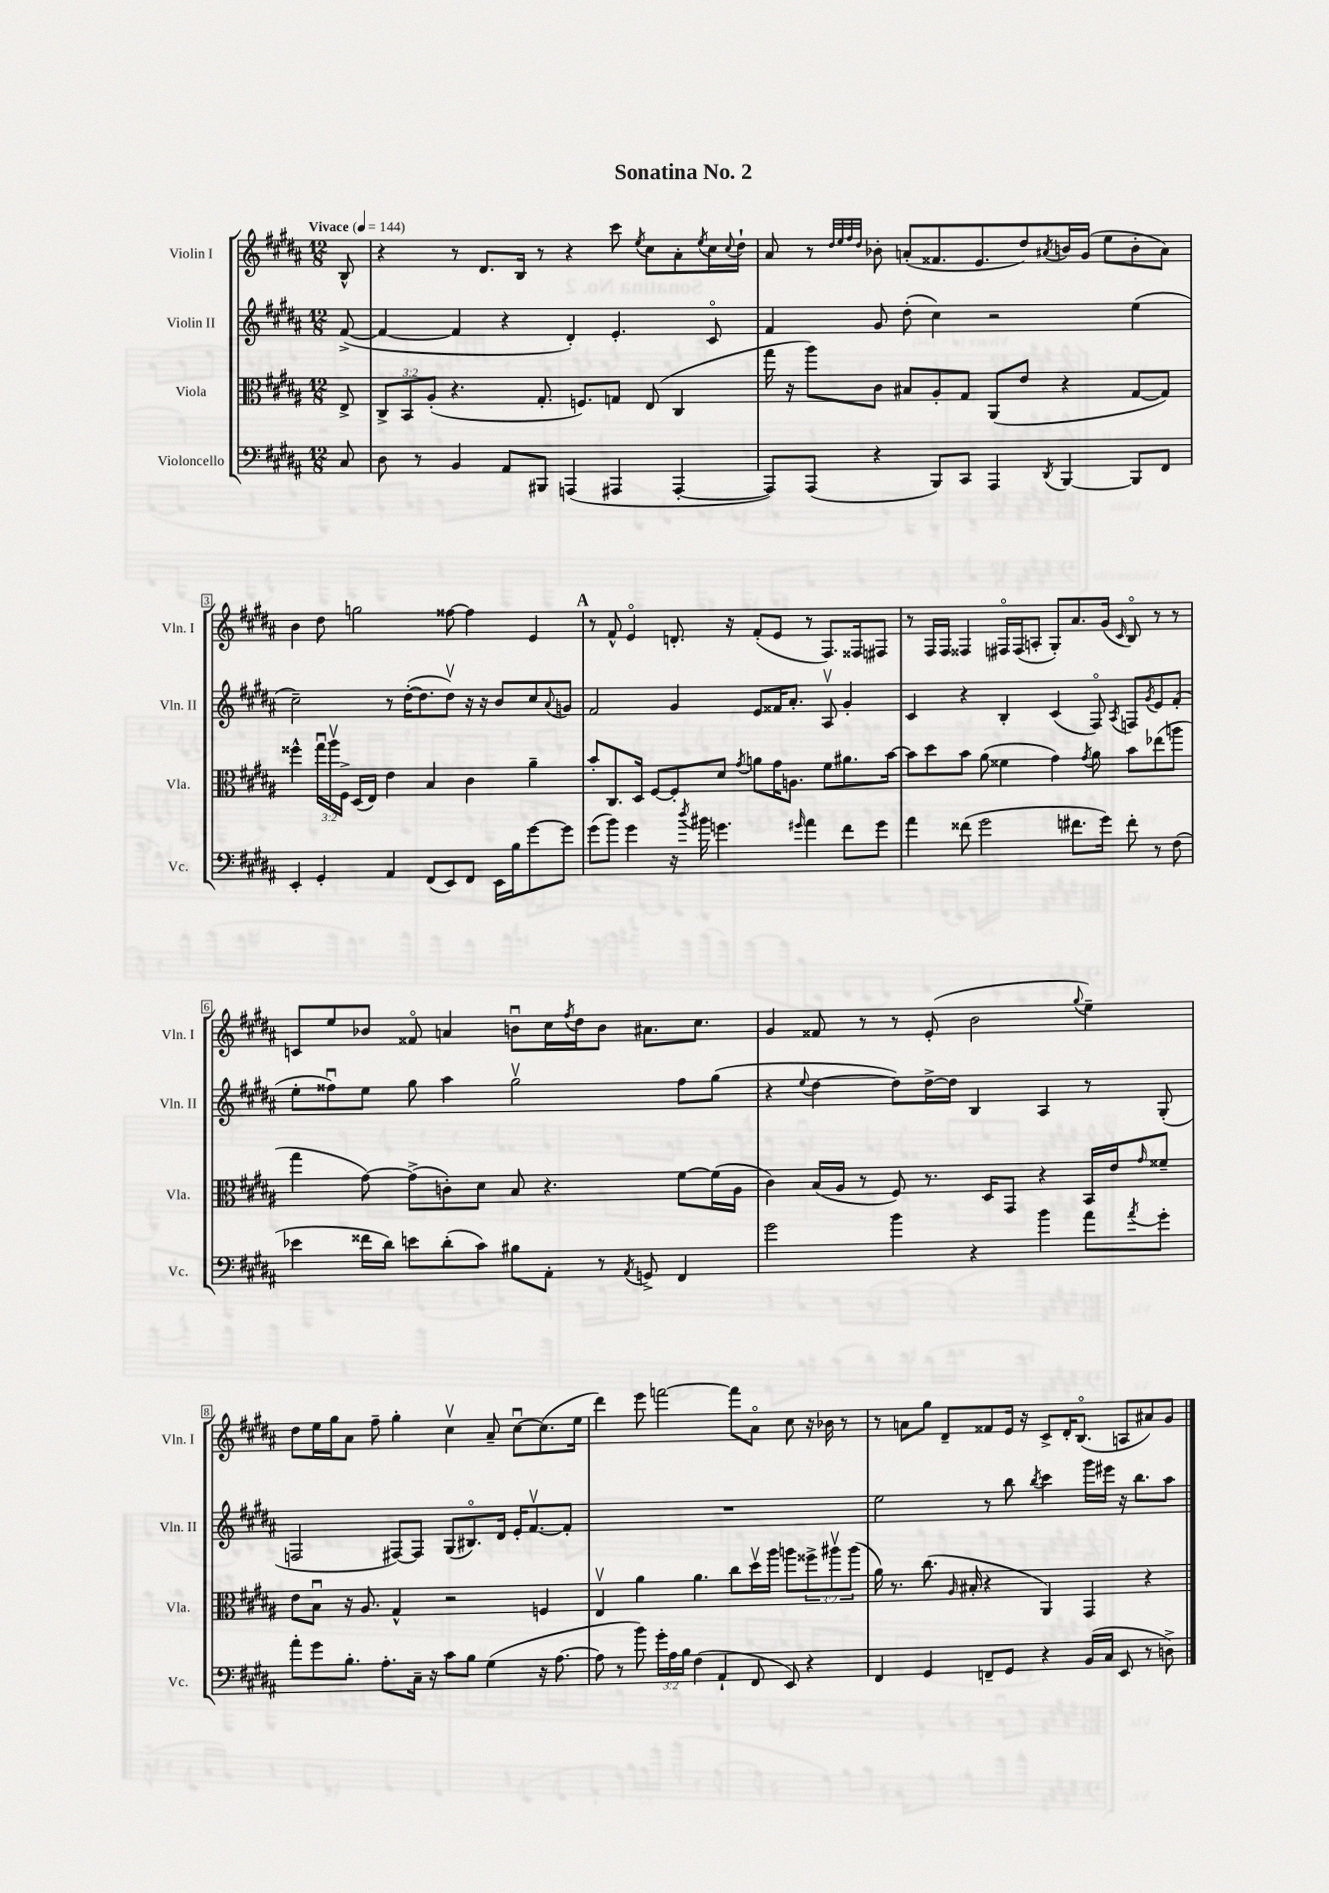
\header { title = "Sonatina No. 2" }
<<
\new StaffGroup <<
\new Staff = "s0" \with { instrumentName = "Violin I" shortInstrumentName = "Vln. I" } {
    \clef treble \key b \major \numericTimeSignature \time 12/8 \partial 8 \tempo "Vivace" 4 = 144
    b8-^ |
    r4 r8 dis'8. b16 r8 r4 cis'''8 \acciaccatura { e''8 } cis''8 ais'8-. \acciaccatura { e''8 } cis''16 \appoggiatura { cis''8 } dis''16-! |
    ais'8 r8 \grace { dis''32 e''32 fis''32 dis''32 } bes'8-. a'8-.( fisis'8. e'8. dis''8) \acciaccatura { ais'8 } b'16 gis'16( e''8 b'8-. ais'8) |
    b'4 dis''8 g''2 fisis''8~ fisis''4 e'4 |
    \mark \markup { \bold "A" } r8 fis'8-^ e'4\flageolet d'8.-. r16 fis'8-.( e'8 r8 fis8.) fisis16 fis8 |
    r8 fis16 fis16 fisis4 fis16\flageolet fis16( a8-. gis8-.) ais'8. gis'16( \grace { cis'16 } b8\flageolet) r8 r8 |
    c'8 e''8 bes'8 fisis'8\flageolet a'4 b'8\downbow cis''16 \acciaccatura { fis''8 } dis''16 b'8 ais'8. cis''8. |
    gis'4 fisis'8 r8 r8 e'8-.( b'2 \appoggiatura { gis''8 } e''4--) |
    dis''8 e''16 gis''16 ais'8 fis''8-- gis''4-. cis''4\upbow ais'8-- cis''8~\downbow cis''8.( e''16 |
    dis'''4) e'''8 f'''2~ f'''8 ais'8\flageolet cis''8 r16 bes'16 r8 |
    r8 a'8 gis''8 dis'8-- fisis'8 e'16 r16 cis'8-> dis'16-. b8.\flageolet( a8 ais'8) gis'8 \bar "|." |
}
\new Staff = "s1" \with { instrumentName = "Violin II" shortInstrumentName = "Vln. II" } {
    \clef treble \key b \major \numericTimeSignature \time 12/8 \partial 8
    fis'8~->( |
    fis'4~ fis'4 r4 dis'4-.) e'4.-. cis'8\flageolet |
    fis'4 gis'8 dis''8-.( cis''4) r2 e''4( |
    cis''2--) r8 dis''16~-.( dis''8. dis''8\upbow) r16 r16 b'8 cis''8 \appoggiatura { ais'8 } g'8 |
    \mark \markup { \bold "A" } fis'2 gis'4 e'8 fisis'16 ais'8.-. ais8\upbow gis'4-. |
    cis'4 r4 b4-. cis'4( fis8\flageolet) \acciaccatura { ais8 } f8 \acciaccatura { gis'8 } e'8 fis'8-.( |
    e''8-. fisis''8\downbow) e''8 gis''8 ais''4 gis''2\upbow fisis''8 gis''8( |
    r4 \appoggiatura { e''8 } dis''4~ dis''8) dis''16~-> dis''16 b4 ais4 r8 gis8-.( |
    f2 fis8~) fis8 gis8( bis8.\flageolet) dis'16 e'16-. fis'8.~\upbow fis'8-. |
    R1. |
    e''2 r8 b''8 \acciaccatura { b''8 } cis'''4 gis'''16 eis'''16 r16 b''8. ais''8 \bar "|." |
}
\new Staff = "s2" \with { instrumentName = "Viola" shortInstrumentName = "Vla." } {
    \clef alto \key b \major \numericTimeSignature \time 12/8 \override Staff.TupletNumber.text = #tuplet-number::calc-fraction-text \partial 8
    e8-> |
    \tuplet 3/2 { cis8-> b,8 ais8-.( } r4. gis8.-. f8.) g8 e8( cis4 |
    gis''16 r16 ais''8) cis'8 bis8 ais8-. gis8 ais,8( e'8 r4 gis8~ gis8) |
    fisis''4-^ \tuplet 3/2 { gis''16\downbow ais''16\upbow fis16-> } dis16( e16) e'4 b4 cis'4 ais'4-- |
    \mark \markup { \bold "A" } b'8-. cis8. dis16 fis8~ fis8-. dis'8 \acciaccatura { gis'8 } a'8 gis'16 a8. fis'8 ais'8. b'16~ |
    b'8 dis''8 b'8 ais'8( fisis'4 gis'4) \acciaccatura { gis'8 } ais'8 b'8 ees''8( a''8 |
    gis''4 gis'8~) gis'8->( c'8-.) dis'8 b8 r4. fis'8~ fis'16( ais16 |
    cis'4) b16( ais16 r8 fis8) r8. dis16 gis,8 r4 b,16 e'16 \grace { gis'16 } fisis'8-- |
    e'8 b8\downbow r16 ais8. gis4-^ r2 f4 |
    e4\upbow ais'4 ais'4. cis''8 dis''16\upbow ais''16 a''8 \tuplet 3/2 { fisis''8-> ais''8\upbow ais''8( } |
    ais'16) r8. cis''8.( \grace { ais16 } bis16-. r4 ais,4) gis,4 r4 \bar "|." |
}
\new Staff = "s3" \with { instrumentName = "Violoncello" shortInstrumentName = "Vc." } {
    \clef bass \key b \major \numericTimeSignature \time 12/8 \override Staff.TupletNumber.text = #tuplet-number::calc-fraction-text \partial 8
    cis8 |
    dis8 r8 b,4 ais,8 bis,,8 a,,4( ais,,4 ais,,4~-. |
    ais,,8) ais,,8( r4 b,,8) cis,8 ais,,4 \acciaccatura { dis,8 } b,,4~ b,,8 fis,8 |
    e,4-. gis,4-. ais,4 fis,8( e,8) fis,8 e,16 b16 gis'8~ gis'8 |
    \mark \markup { \bold "A" } gis'8( b'8) gis'4 r16 \acciaccatura { dis''8 } bis'16 g'4. \grace { gis'16 } ais'4 fis'8 gis'8 |
    ais'4 fisis'8( gis'2 fis'8. gis'16) fis'8-. r8 fis8( |
    ees'4 fisis'16 dis'16) e'8 dis'8-.( cis'8) bis8 ais,8-. r8 \acciaccatura { ais,8 } g,8-> fis,4 |
    gis'2 b'4 r4 b'4 ais'8 \acciaccatura { ais'8 } gis'8-. |
    ais'8-. gis'8 b8.-. ais8.-. cis16-- r16 cis'8 b8 gis4( r16 ais8.~ |
    ais8 r8 b'8) \tuplet 3/2 { gis'16-. ais16 b16 } fis4( ais,4-! fis,8 e,8) r4 |
    fis,4 gis,4 f,8-- gis,8 r4 b,16( cis16 e,8 r8 d8->) \bar "|." |
}
>>
>>
\layout { \context { \Score \override BarNumber.stencil = #(make-stencil-boxer 0.1 0.3 ly:text-interface::print) } }
